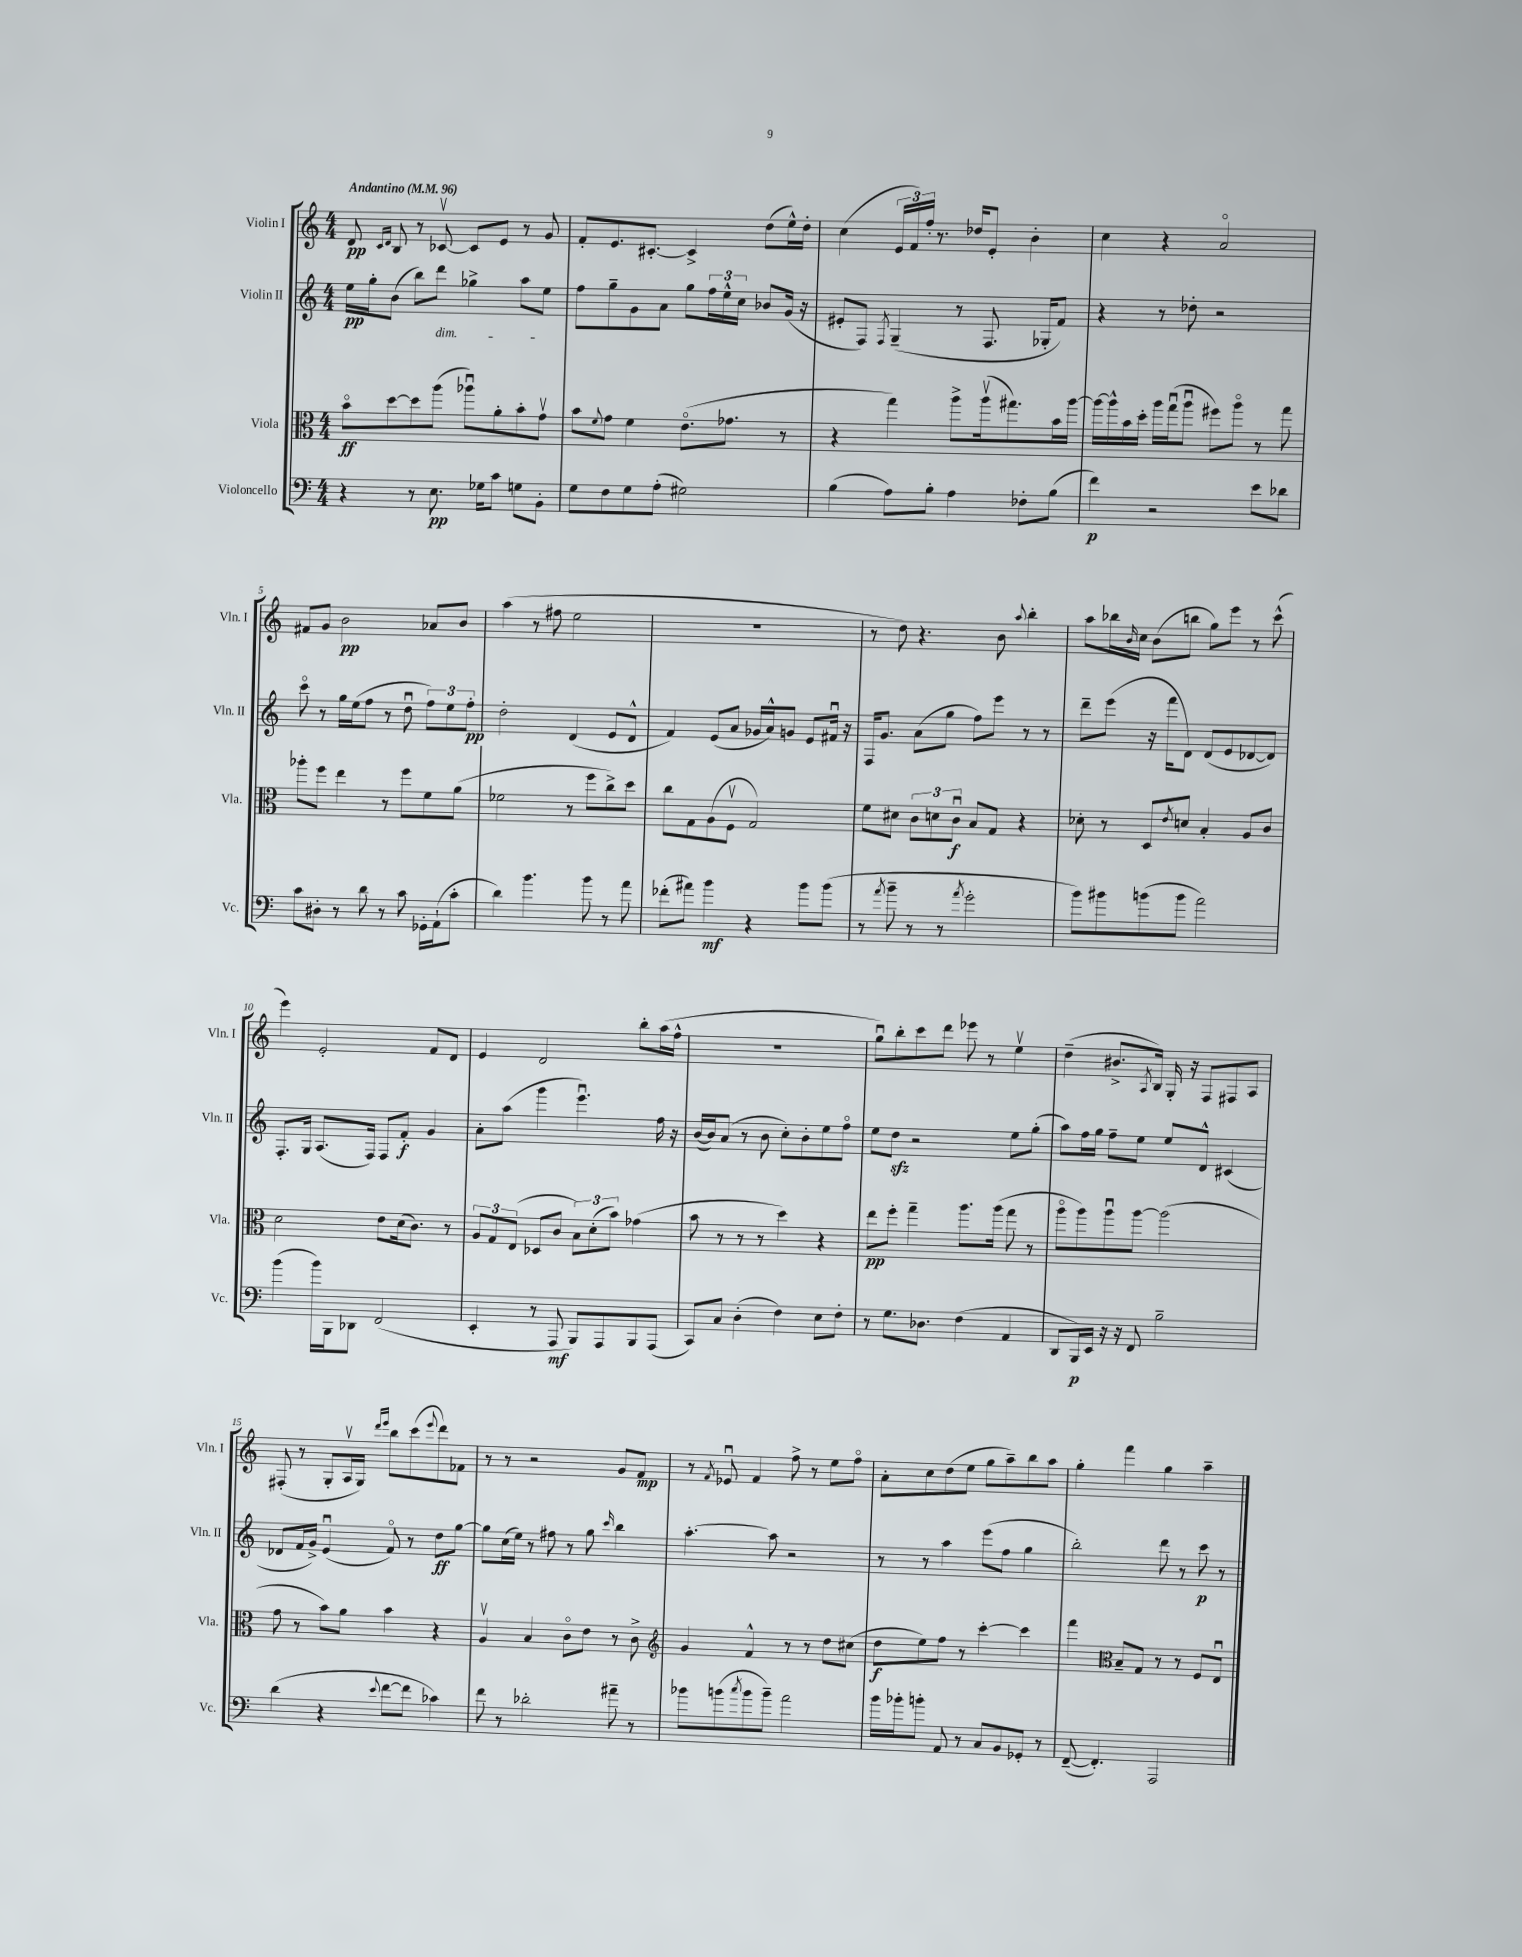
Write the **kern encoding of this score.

**kern	**kern	**kern	**kern
*staff4	*staff3	*staff2	*staff1
*clefF4	*clefC3	*clefG2	*clefG2
*k[]	*k[]	*k[]	*k[]
*M4/4	*M4/4	*M4/4	*M4/4
*MM96	*MM96	*MM96	*MM96
4r	8bo\L	16ee\LL	8d/
.	.	16gg'\J	.
.	.	.	16qqc/LL
.	.	.	16qqd/JJ
.	[8dd\	(8b\J	8B/
8r	8dd\]	8bb\L)	8r
8.E\	(8aa\J	8ddd\J	[8c-v/
.	8aa-u\L)	4gg-^\	8c-/]L
16G-\LK	.	.	.
8c\J	8a'\	.	8e/J
8G\L	8b'\	8aa\L	8r
8BB'\J	8gv\J	8ee\J	8g/
=	=	=	=
8G\L	8b\L	8ff\L	8f'/L
.	8qqf/	.	.
8F\	8g\J	8gg~\	8.e/
8G\	4f\	8g\	.
.	.	.	[8.c#'/J
(8A'\J	.	8a\J	.
2G#\)	(8.eo\L	8gg\L	4c#^/]
.	.	24ff\L	.
.	.	24ee^^\	.
.	8.g-\J	.	.
.	.	24cc\JJ	.
.	.	8b-/L	(8dd\L
.	8r	(16g/Jk	16ee^^\L)
.	.	16r	16dd'\JJ
=	=	=	=
(4B\	4r	8e#'/L	(4cc\
.	.	8F/J)	.
.	.	8qF/	.
8A\L)	4gg\)	(4G~/	24e/LL
.	.	.	24f/)
.	.	.	24ff'/JJ
8B'\J	.	.	8.r
4A\	8aa^\L	8r	.
.	.	.	16dd-/LK
.	(16aav\k	8.F/	8e'/J
.	8.gg#\)	.	.
8F-'\L	.	.	4b'\
.	.	16G-'/LK	.
(8B\J	16b\L	8f/J)	.
.	[16aa\JJ	.	.
=	=	=	=
4f\)	16aa\_LL	4r	4cc\
.	16aa^^\]	.	.
.	16b\	.	.
.	16dd'\JJ	.	.
2r	16aa\LL	8r	4r
.	(16ggu\J	.	.
.	8aau\J	8dd-'\	.
.	8ff#\L)	2r	2ao/
.	8aao\J	.	.
8e\L	8r	.	.
8d-\J	8gg\	.	.
=	=	=	=
8c\L	8aa-'\L	8ccco\	8f#/L
8D#'\J	8ff\J	8r	8g/J
8r	4ee\	16gg\LL	2b\
.	.	(16ee\J	.
8d\	.	8ff\J	.
8r	8r	8r	.
8c\	8ff\L	8ddu\	.
16GG-'\LL	8f\	12ff\L)	8a-/L
(16AA`\J	.	.	.
.	.	12ee\	.
8c'\J	(8a\J	.	8b/J
.	.	12ff'\J	.
=	=	=	=
4d\)	2f-\	2dd'\	(4aa\
4.b\	.	.	8r
.	.	.	8ff#\
.	8r	(4d/	2ee\
8b\	8ff\L	.	.
8r	8cc^\)	8e/L	.
8a\	8dd\J	8d^^/J	.
=	=	=	=
(8f-'\L	8cc\L	4f/)	1r
8a#\J)	8G\	.	.
4b\	(8A\	(8e/L	.
.	8Fv\J	8a/J	.
4r	2G/)	16g-/LL	.
.	.	16a^^/J)	.
.	.	8g/J	.
8b\L	.	8e/L	.
(8b\J	.	16f#u/Jk	.
.	.	16r	.
=	=	=	=
8r	8f\L	16F/LK	8r
.	.	8.g/J	.
8qa/	.	.	.
8b~\	8d#\J	.	8dd\)
8r	12c\L	(8a\L	4.r
.	12d\	.	.
8r	.	8gg\J	.
.	12cu\J	.	.
8qa/	.	.	.
2g'\	8B/L	8ff\L)	.
.	8G/J	8eee\J	8b\
.	.	.	8qqaa/
.	4r	8r	4bb'\
.	.	8r	.
=	=	=	=
8b\L)	8d-'\	8ddd~\L	8aa\L
8b#\	8r	(8eee\J	16bb-\L
.	.	.	16qqb/
.	.	.	16cc\JJ
(8b\	8D/L	16r	(8b\L
.	.	16fff\LK	.
.	8qe/	.	.
8b\J	8d/J	8d\J)	8bb\J
2a\)	4B'/	(8d/L	8gg\L)
.	.	8e/	8eee\J
.	8A/L	[8d-/	8r
.	8c/J	8d-/]J)	(8ccc^^\
=	=	=	=
(4b\	2d\	8.F'/L	4eee\)
.	.	16G/Jk	.
16b\LL)	.	(8.A/L	2e'/
16BBB\J	.	.	.
8DD-\J	.	.	.
.	.	16F/Jk)	.
(2FF/	8e\L	8F/L	.
.	(16d\k	8f'/J	.
.	8.c\J)	.	.
.	.	4g/	8f/L
.	8r	.	8d/J
=	=	=	=
4EE'/	12A/L	8a'\L	4e/
.	12G/	.	.
.	.	(8aa\J	.
.	(12E/J	.	.
8r	8D-/L	4ggg\	2d/
8AAA/	8c/J	.	.
8BBB/L)	12B\L)	4.eeeu\)	.
.	(12d'\	.	.
8AAA/	.	.	.
.	12b\J)	.	.
8BBB/	(4g-\	.	8bb'\L
(8AAA/J	.	16ff\	(16aa\L
.	.	16r	16ff^^\JJ
=	=	=	=
8CC/L)	8b\	([16b/LL	1r
.	.	16b/]J)	.
8C/J	8r	(8a/J	.
(4D'\	8r	8r	.
.	8r	8b\	.
4F\)	4dd\)	8cc'\L)	.
.	.	8b'\	.
8E\L	4r	8ee\	.
8F'\J	.	8ffo\J	.
=	=	=	=
8r	8ee\L	8ee\L	8ggu\L)
8.G\L	8ff'\J	8dd\J	8bb'\
.	4gg~\	2r	8ccc\
8.D-\J	.	.	.
.	.	.	8ddd\J
(4F\	8.aa\L	.	8eee-\
.	.	.	8r
.	(16aa\Jk	.	.
4AA/	8gg\	8ee\L	4eev\
.	8r	(8gg'\J	.
=	=	=	=
8DD/L	8aao\L	8aa\L)	(4dd~\
16BBB/L)	8aa\)	16ff\L	.
16EE/JJ	.	16gg\JJ	.
16r	8aau\	8ff~\L	8.b#^/L
16r	.	.	.
8FF/	[8aa\J	8ee\J	.
.	.	.	8qA/
.	.	.	16B/Jk)
2B~\	(2aa\]	8ee/L	16G'/
.	.	.	16r
.	.	8d^^/J	8F/L
.	.	(4c#/	8F#/
.	.	.	8A/J
=	=	=	=
(4d\	8g\	8d-/L	(8F#'/
.	8r	16f/L	8r
.	.	16g^/JJ)	.
4r	8b\L)	(4eu/	8G'/L
.	8a\J	.	16Av/L
.	.	.	16G/JJ)
.	.	.	16qqddd/LL
8qqe/	.	.	16qqeee/JJ
[8f\L	4b\	8fo/)	8bb\L
8f\]J	.	8r	(8ccc\
.	.	.	8qqeee/
4c-\)	4r	8dd\L	8ddd\)
.	.	[8gg\J	8f-\J
=	=	=	=
8f\	4Av/	8gg\]L	8r
8r	.	(16cc\L	8r
.	.	16ee\JJ)	.
2d-'\	4B/	8r	2r
.	.	8ff#\	.
.	8co\L	8r	.
.	8e\J	8gg\	.
.	.	16qqccc/	.
8a#~\	8r	4bb\	8g/L
8r	8c^\	.	8f/J
=	=	=	=
*	*clefG2	*	*
8b-\L	4g/	[4.aa'\	8r
.	.	.	8qf/
(8b\	.	.	8e-u/
8qcc/	.	.	.
8b\	4f^^/	.	4f/
8b~\J)	.	8aa\]	.
2a\	8r	2r	8ff^\
.	8r	.	8r
.	8dd\L	.	8ee\L
.	(8cc#\J	.	8ffo\J
=	=	=	=
16b\LL	8dd\L	8r	8a'\L
16b-'\J	.	.	.
8b'\J	8ee\)	8r	8cc\
8AA/	8ff\J	4aa\	(8dd\
8r	8r	.	8ee\J
8C/L	[4ccc'\	(8eee\L	8gg\L
8BB/	.	8ff\J	8aa~\)
8GG-'/J	4ccc\]	4gg\	8bb\
8r	.	.	8aa\J
=	=	=	=
([8FF~/	4fff\	2bb'\)	4gg'\
4.FF'/])	.	.	.
*	*clefC3	*	*
.	8B~/L	.	4fff\
.	8G/J	.	.
2AAA/	8r	8ddd\	4gg\
.	8r	8r	.
.	8F/L	8ccc\	4aa~\
.	8Eu/J	8r	.
==	==	==	==
*-	*-	*-	*-
